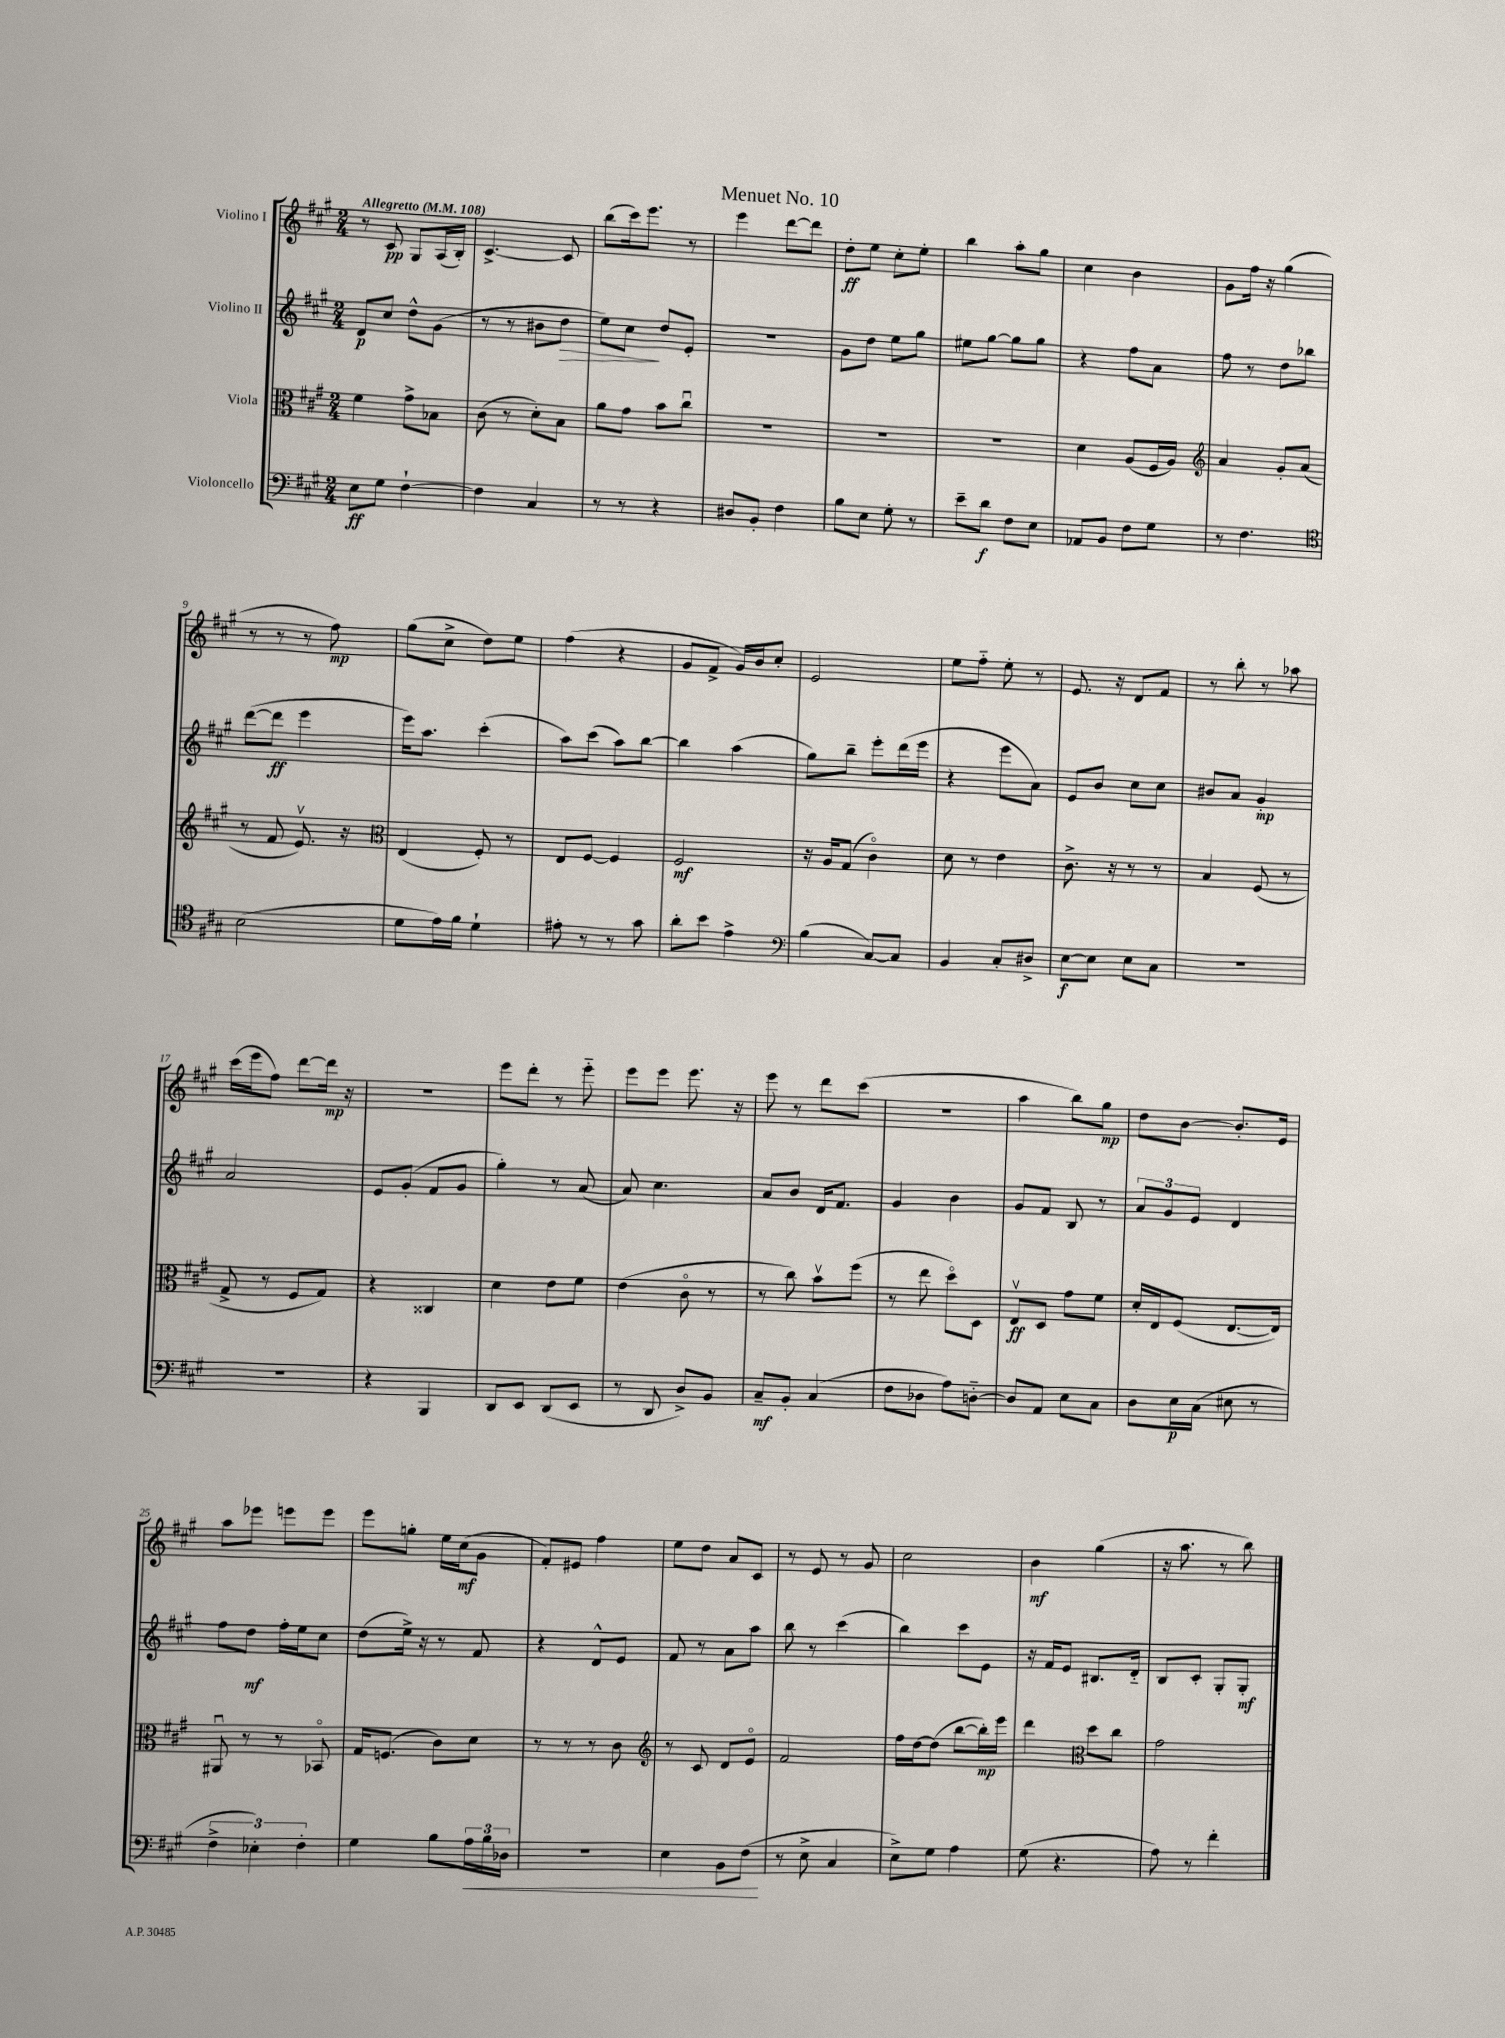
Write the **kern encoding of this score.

**kern	**dynam	**kern	**dynam	**kern	**dynam	**kern	**dynam
*part4	*part4	*part3	*part3	*part2	*part2	*part1	*part1
*staff4	*staff4	*staff3	*staff3	*staff2	*staff2	*staff1	*staff1
*I"Violoncello	*	*I"Viola	*	*I"Violino II	*	*I"Violino I	*
*clefF4	*	*clefC3	*	*clefG2	*	*clefG2	*
*k[f#c#g#]	*	*k[f#c#g#]	*	*k[f#c#g#]	*	*k[f#c#g#]	*
*M2/4	*	*M2/4	*	*M2/4	*	*M2/4	*
*MM108	*	*MM108	*	*MM108	*	*MM108	*
=1	=1	=1	=1	=1	=1	=1	=1
!	!	!	!	!	!	!LO:TX:a:B:t=Allegretto	!
8E\L	ff	4f#\	.	8d/L	p	8r	.
8G#\J	.	.	.	8cc#/J	.	8c#/	pp
[4F#`\	.	8g#^\L	.	8dd^^\L	.	8G#/L	.
.	.	8B-X\J	.	(8g#\J	.	(16A/L	.
.	.	.	.	.	.	16B'/JJ)	.
=2	=2	=2	=2	=2	=2	=2	=2
4F#\]	.	(8c#\	.	8r	.	[4.c#^/	.
.	.	8r	.	8r	.	.	.
4C#/	.	8d'\L)	.	8b#X\L	.	.	.
!	!	!	!	!	!LO:HP:b	!	!
.	.	8B\J	.	8dd\J	>	8c#/]	.
=3	=3	=3	=3	=3	=3	=3	=3
8r	.	8a\L	.	8ee\L)	.	(8bb\L	.
8r	.	8g#\J	.	8cc#\J	.	16ccc#\k)	.
.	.	.	.	.	.	8.eee\J	.
4r	.	8b\L	.	8dd/L	]	.	.
.	.	8cc#u\J	.	8e'/J	.	8r	.
=4	=4	=4	=4	=4	=4	=4	=4
8D#X/L	.	2r	.	2r	.	4eee\	.
8BB'/J	.	.	.	.	.	.	.
4F#\	.	.	.	.	.	[8ddd\L	.
.	.	.	.	.	.	8ddd\J]	.
=5	=5	=5	=5	=5	=5	=5	=5
8B\L	.	2r	.	8g#\L	.	8dd'\L	ff
8E\J	.	.	.	8dd\J	.	8ee\J	.
8G#'\	.	.	.	8ee\L	.	8cc#'\L	.
8r	.	.	.	8gg#\J	.	8ee'\J	.
=6	=6	=6	=6	=6	=6	=6	=6
8e~\L	.	2r	.	8ee#X\L	.	4bb\	.
8d\J	f	.	.	[8gg#\J	.	.	.
8F#\L	.	.	.	8gg#\L]	.	8aa'\L	.
8E\J	.	.	.	8gg#\J	.	8gg#\J	.
=7	=7	=7	=7	=7	=7	=7	=7
8AA-X/L	.	4d\	.	4r	.	4cc#\	.
8BB/J	.	.	.	.	.	.	.
8F#\L	.	(8A/L	.	8ff#\L	.	4b\	.
8G#\J	.	16F#/L	.	8a\J	.	.	.
.	.	16A/JJ)	.	.	.	.	.
=8	=8	=8	=8	=8	=8	=8	=8
*	*	*clefG2	*	*	*	*	*
8r	.	4a/	.	8ff#\	.	8g#\L	.
4.F#\	.	.	.	8r	.	16ff#\Jk	.
.	.	.	.	.	.	16r	.
.	.	8g#'/L	.	8dd\L	.	(4gg#\	.
.	.	(8a/J	.	8bb-X\J	.	.	.
!!LO:LB:g=z
=9	=9	=9	=9	=9	=9	=9	=9
*clefC4	*	*	*	*	*	*	*
(2B\	.	8r	.	([8ddd\L	.	8r	.
.	.	8f#/	.	8ddd\J]	ff	8r	.
.	.	8.ev/)	.	4eee\	.	8r	.
.	.	.	.	.	.	8ff#\)	mp
.	.	16r	.	.	.	.	.
=10	=10	=10	=10	=10	=10	=10	=10
*	*	*clefC3	*	*	*	*	*
8d\L	.	(4E/	.	16eee\KL)	.	(8gg#\L	.
.	.	.	.	8.aa\J	.	.	.
16e\L)	.	.	.	.	.	8cc#^\J	.
16f#\JJ	.	.	.	.	.	.	.
4d`\	.	8F#'/)	.	(4ccc#'\	.	8dd\L)	.
.	.	8r	.	.	.	8ee\J	.
=11	=11	=11	=11	=11	=11	=11	=11
8e#X'\	.	8E/L	.	8aa\L)	.	(4ff#\	.
8r	.	[8F#/J	.	(8ccc#\J	.	.	.
8r	.	4F#/]	.	8aa\L)	.	4r	.
8g#\	.	.	.	[8bb\J	.	.	.
=12	=12	=12	=12	=12	=12	=12	=12
8a'\L	.	2F#/	mf	4bb\]	.	8g#/L	.
8b\J	.	.	.	.	.	8f#^/J	.
4e^\	.	.	.	(4aa\	.	16g#/LL)	.
.	.	.	.	.	.	16b/J	.
.	.	.	.	.	.	8cc#'/J	.
=13	=13	=13	=13	=13	=13	=13	=13
*clefF4	*	*	*	*	*	*	*
(4B\	.	16r	.	8gg#\L)	.	2e/	.
.	.	16A/KL	.	.	.	.	.
.	.	(8G#/J	.	8bb~\J	.	.	.
[8C#/L)	.	4c#\)	.	8eee'\L	.	.	.
8C#/J]	.	.	.	(16ddd\L	.	.	.
.	.	.	.	16eee\JJ	.	.	.
=14	=14	=14	=14	=14	=14	=14	=14
4BB/	.	8d\	.	4r	.	8ee\L	.
.	.	8r	.	.	.	8ff#\J	.
8C#'/L	.	4e\	.	8eee\L	.	8ee'\	.
8D#X^/J	.	.	.	8a\J)	.	8r	.
=15	=15	=15	=15	=15	=15	=15	=15
[8E\L	f	8.c#^\	.	8e/L	.	8.e/	.
8E\J]	.	.	.	8b/J	.	.	.
.	.	16r	.	.	.	16r	.
8E\L	.	8r	.	8cc#\L	.	8d/L	.
8C#\J	.	8r	.	8cc#\J	.	8f#/J	.
=16	=16	=16	=16	=16	=16	=16	=16
2r	.	4B/	.	8b#X/L	.	8r	.
.	.	.	.	8a/J	.	8bb'\	.
.	.	(8F#/	.	4g#'/	mp	8r	.
.	.	8r	.	.	.	8aa-X\	.
!!LO:LB:g=z
=17	=17	=17	=17	=17	=17	=17	=17
2r	.	8G#^/	.	2a/	.	(16ccc#\LL	.
.	.	.	.	.	.	16eee\J	.
.	.	8r	.	.	.	8ff#\J)	.
.	.	8F#/L	.	.	.	[8ddd\L	.
.	.	8G#/J)	.	.	.	16ddd\Jk]	mp
.	.	.	.	.	.	16r	.
=18	=18	=18	=18	=18	=18	=18	=18
4r	.	4r	.	8e/L	.	2r	.
.	.	.	.	(8g#'/J	.	.	.
4BBB/	.	4C##X/	.	8f#/L	.	.	.
.	.	.	.	8g#/J	.	.	.
=19	=19	=19	=19	=19	=19	=19	=19
8DD/L	.	4d\	.	4gg#'\)	.	8eee\L	.
8EE/J	.	.	.	.	.	8ddd'\J	.
(8DD/L	.	8e\L	.	8r	.	8r	.
8EE/J	.	8f#\J	.	(8a/	.	8eee\	.
=20	=20	=20	=20	=20	=20	=20	=20
8r	.	(4e\	.	8a/)	.	8eee\L	.
8DD/	.	.	.	4.cc#\	.	8eee\J	.
8D^/L)	.	8c#\	.	.	.	8.eee\	.
8BB/J	.	8r	.	.	.	.	.
.	.	.	.	.	.	16r	.
=21	=21	=21	=21	=21	=21	=21	=21
8C#~/L	mf	8r	.	8a/L	.	8eee\	.
8BB'/J	.	8cc#\)	.	8b/J	.	8r	.
(4C#/	.	8bv\L	.	16d/KL	.	8ddd\L	.
.	.	.	.	8.f#/J	.	.	.
.	.	(8ff#\J	.	.	.	(8ccc#\J	.
=22	=22	=22	=22	=22	=22	=22	=22
8F#\L	.	8r	.	4g#/	.	2r	.
8D-X\J	.	8ee\	.	.	.	.	.
8A\L)	.	8dd\L)	.	4b\	.	.	.
[8Dn\J	.	8D\J	.	.	.	.	.
=23	=23	=23	=23	=23	=23	=23	=23
8D/L]	.	8Ev/L	ff	8g#/L	.	4aa\	.
8AA/J	.	8D/J	.	8f#/J	.	.	.
8E\L	.	8g#\L	.	8B/	.	8bb\L)	.
8C#\J	.	8f#\J	.	8r	.	8gg#\J	mp
=24	=24	=24	=24	=24	=24	=24	=24
8D\L	.	16d'/LL	.	12a/L	.	8dd\L	.
.	.	16E/J	.	.	.	.	.
.	.	.	.	12g#/	.	.	.
16E\L	p	(8F#/J	.	.	.	[8b\J	.
.	.	.	.	12e/J	.	.	.
(16C#\JJ	.	.	.	.	.	.	.
8E#X\	.	[8.E/L	.	4d/	.	8.b'/L]	.
8r	.	.	.	.	.	.	.
.	.	16E/Jk])	.	.	.	16e/Jk	.
!!LO:LB:g=z
=25	=25	=25	=25	=25	=25	=25	=25
6F#^\	.	8AA#Xu/	.	8ff#\L	.	8aa\L	.
.	.	8r	.	8dd\J	mf	8eee-X\J	.
6E-X'\)	.	.	.	.	.	.	.
.	.	8r	.	16ff#'\LL	.	8eeen\L	.
.	.	.	.	16ee\J	.	.	.
6F#'\	.	.	.	.	.	.	.
.	.	8BB-X/	.	8cc#\J	.	8eee\J	.
=26	=26	=26	=26	=26	=26	=26	=26
4G#\	.	16G#/KL	.	(8dd\L	.	8eee\L	.
.	.	(8.Fn/J	.	.	.	.	.
.	.	.	.	16ee^\Jk)	.	8ggn'\J	.
.	.	.	.	16r	.	.	.
8B\L	.	8c#\L)	.	8r	.	16ee\LL	.
.	.	.	.	.	.	(16cc#\J	mf
!	!LO:HP:b	!	!	!	!	!	!
24A\L	<	8d\J	.	8f#/	.	8g#\J	.
24B\	.	.	.	.	.	.	.
24D-X\JJ	.	.	.	.	.	.	.
=27	=27	=27	=27	=27	=27	=27	=27
2r	.	8r	.	4r	.	8f#'/L)	.
.	.	8r	.	.	.	8e#X/J	.
.	.	8r	.	8d^^/L	.	4ff#\	.
.	.	8c#\	.	8e/J	.	.	.
=28	=28	=28	=28	=28	=28	=28	=28
*	*	*clefG2	*	*	*	*	*
4E\	.	8r	.	8f#/	.	8ee\L	.
.	.	8c#/	.	8r	.	8dd\J	.
8BB\L	.	8d/L	.	8a\L	.	8a/L	.
(8F#\J	.	8e/J	.	8aa\J	.	8c#/J	.
.	[	.	.	.	.	.	.
=29	=29	=29	=29	=29	=29	=29	=29
8r	.	2f#/	.	8bb\	.	8r	.
8E^\	.	.	.	8r	.	8e/	.
4C#/	.	.	.	(4ccc#\	.	8r	.
.	.	.	.	.	.	8g#/	.
=30	=30	=30	=30	=30	=30	=30	=30
8E^\L)	.	16ff#\LL	.	4bb\)	.	2cc#\	.
.	.	[16dd\J	.	.	.	.	.
8G#\J	.	(8dd\J]	.	.	.	.	.
4A\	.	[8bb\L	.	8ccc#\L	.	.	.
.	.	16bb'\L])	mp	8e\J	.	.	.
.	.	16eee\JJ	.	.	.	.	.
=31	=31	=31	=31	=31	=31	=31	=31
(8G#\	.	4ddd\	.	16r	.	4b\	mf
.	.	.	.	16f#/KL	.	.	.
4.r	.	.	.	8e/J	.	.	.
*	*	*clefC3	*	*	*	*	*
.	.	8dd\L	.	8.B#X/L	.	(4gg#\	.
.	.	8cc#\J	.	.	.	.	.
.	.	.	.	16d/Jk	.	.	.
=32	=32	=32	=32	=32	=32	=32	=32
8A\)	.	2g#\	.	8B/L	.	16r	.
.	.	.	.	.	.	8.aa\	.
8r	.	.	.	8c#'/J	.	.	.
4f#'\	.	.	.	8G#'/L	.	8r	.
.	.	.	.	8G#'/J	mf	8bb\)	.
==	==	==	==	==	==	==	==
*-	*-	*-	*-	*-	*-	*-	*-
